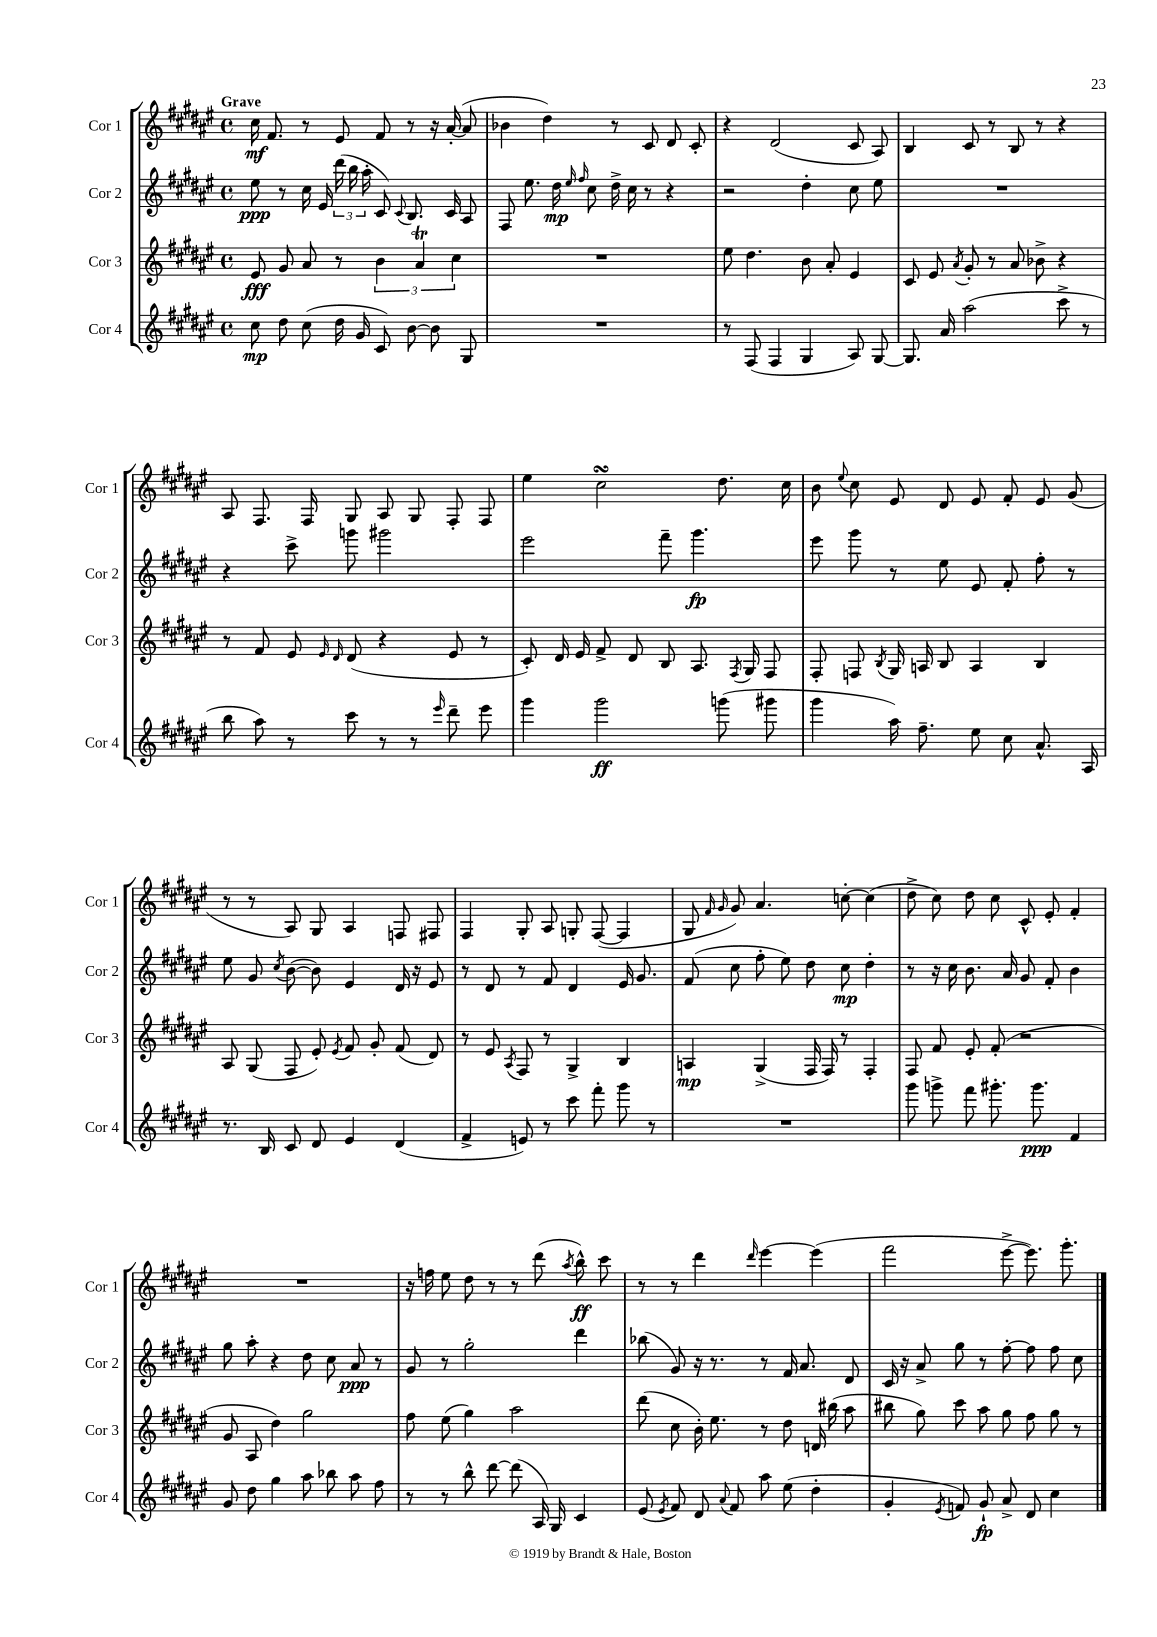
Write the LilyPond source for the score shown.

<<
\new StaffGroup <<
\new Staff = "s0" \with { instrumentName = "Cor 1" shortInstrumentName = "Cor 1" } {
    \clef treble \key fis \major \defaultTimeSignature \time 4/4 \tempo "Grave"
    \autoBeamOff cis''16\mf fis'8. r8 eis'8 fis'8 r8 r16 ais'16~-.( ais'8 |
    bes'4 dis''4) r8 cis'8 dis'8 cis'8-. |
    r4 dis'2( cis'8 ais8) |
    b4 cis'8 r8 b8 r8 r4 |
    ais8 fis8. fis16 gis8 ais8 gis8 fis8-. fis8 |
    eis''4 cis''2\turn dis''8. cis''16 |
    b'8 \appoggiatura { eis''8 } cis''8 eis'8 dis'8 eis'8 fis'8-. eis'8 gis'8( |
    r8 r8 ais8) gis8 ais4 f8 fis8 |
    fis4 gis8-. ais8 g8-. fis8~( fis4 |
    gis8 \grace { fis'16 gis'16 } gis'8) ais'4. c''8~-. c''4( |
    dis''8-> cis''8) dis''8 cis''8 cis'8-^ eis'8-. fis'4-. |
    R1 |
    r16 f''16 eis''8 dis''8 r8 r8 dis'''8( \acciaccatura { ais''8 } b''8-^\ff) cis'''8 |
    r8 r8 dis'''4 \grace { dis'''16 } eis'''4~ eis'''4( |
    fis'''2 eis'''8~-> eis'''8.) gis'''8.-. \bar "|." |
}
\new Staff = "s1" \with { instrumentName = "Cor 2" shortInstrumentName = "Cor 2" } {
    \clef treble \key fis \major \defaultTimeSignature \time 4/4
    \autoBeamOff eis''8\ppp r8 cis''16 eis'16 \tuplet 3/2 { dis'''16( b''16 ais''16-. } cis'8) \appoggiatura { cis'8 } b8. cis'16 ais8 |
    fis8 eis''8. dis''16\mp \grace { eis''16 fis''16 } cis''8 dis''16-> cis''16 r8 r4 |
    r2 dis''4-. cis''8 eis''8 |
    R1 |
    r4 cis'''8-> g'''8 gis'''2 |
    eis'''2 fis'''8-- gis'''4.\fp |
    eis'''8 gis'''8 r8 eis''8 eis'8 fis'8-. fis''8-. r8 |
    eis''8 gis'8 \acciaccatura { cis''8 } b'8~( b'8) eis'4 dis'16 r16 eis'8 |
    r8 dis'8 r8 fis'8 dis'4 eis'16 gis'8. |
    fis'8( cis''8 fis''8-. eis''8) dis''8 cis''8\mp dis''4-. |
    r8 r16 cis''16 b'8. ais'16 gis'8 fis'8-. b'4 |
    gis''8 ais''8-. r4 dis''8 cis''8 ais'8\ppp r8 |
    gis'8 r8 gis''2-. dis'''4 |
    bes''8( gis'8) r16 r8. r8 fis'16 ais'8. dis'8 |
    cis'16 r16 ais'8-> gis''8 r8 fis''8~-. fis''8 fis''8 cis''8 \bar "|." |
}
\new Staff = "s2" \with { instrumentName = "Cor 3" shortInstrumentName = "Cor 3" } {
    \clef treble \key fis \major \defaultTimeSignature \time 4/4
    \autoBeamOff eis'8\fff gis'8 ais'8 r8 \tuplet 3/2 { b'4 ais'4\trill cis''4 } |
    R1 |
    eis''8 dis''4. b'8 ais'8-. eis'4 |
    cis'8 eis'8 \acciaccatura { ais'8 } gis'8-. r8 ais'8 bes'8-> r4 |
    r8 fis'8 eis'8 \grace { eis'16 dis'16 } dis'8( r4 eis'8 r8 |
    cis'8-.) dis'16 eis'16 fis'8-> dis'8 b8 ais8. \acciaccatura { fis8 } gis16 fis8 |
    fis8-. f8 \acciaccatura { b8 } gis16 a16 b8 a4 b4 |
    ais8 gis8( fis8 eis'8-.) \acciaccatura { eis'8 } fis'8 gis'8-. fis'8( dis'8) |
    r8 eis'8 \acciaccatura { ais8 } fis8 r8 gis4-> b4 |
    a4\mp gis4->( fis16 fis16) r8 fis4-. |
    fis8 fis'8 eis'8-. fis'8-.( r2 |
    gis'8 ais8 dis''4) gis''2 |
    fis''8 eis''8( gis''4) ais''2 |
    dis'''8( cis''8 b'16-.) eis''8. r8 dis''8 d'16 bis''16( ais''8 |
    bis''8 gis''8) cis'''8 ais''8 gis''8 fis''8 gis''8 r8 \bar "|." |
}
\new Staff = "s3" \with { instrumentName = "Cor 4" shortInstrumentName = "Cor 4" } {
    \clef treble \key fis \major \defaultTimeSignature \time 4/4
    \autoBeamOff cis''8\mp dis''8 cis''8( dis''16 gis'16 cis'8) b'8~ b'8 gis8 |
    R1 |
    r8 fis8( fis4 gis4 ais8) gis8~ |
    gis8. ais'16 ais''2( cis'''8-> r8 |
    b''8 ais''8) r8 cis'''8 r8 r8 \grace { eis'''16 } dis'''8-- eis'''8 |
    gis'''4 gis'''2\ff g'''8( gis'''8 |
    gis'''4 ais''16) fis''8.-- eis''8 cis''8 ais'8.-^ ais16 |
    r8. b16 cis'8 dis'8 eis'4 dis'4( |
    fis'4-> e'8) r8 cis'''8 fis'''8-. gis'''8 r8 |
    R1 |
    gis'''8 g'''8-> fis'''8 gis'''8.-. gis'''8.\ppp fis'4 |
    gis'8 dis''8 gis''4 ais''8 bes''8 ais''8 fis''8 |
    r8 r8 b''8-^ dis'''8~ dis'''8( ais16) gis16 cis'4 |
    eis'8( \acciaccatura { eis'8 } fis'8) dis'8 \appoggiatura { ais'8 } fis'8 ais''8 eis''8( dis''4-. |
    gis'4-. \acciaccatura { eis'8 } f'8) gis'8-!\fp ais'8-> dis'8 cis''4 \bar "|." |
}
>>
>>
\layout { \context { \Score \remove "Bar_number_engraver" } }
